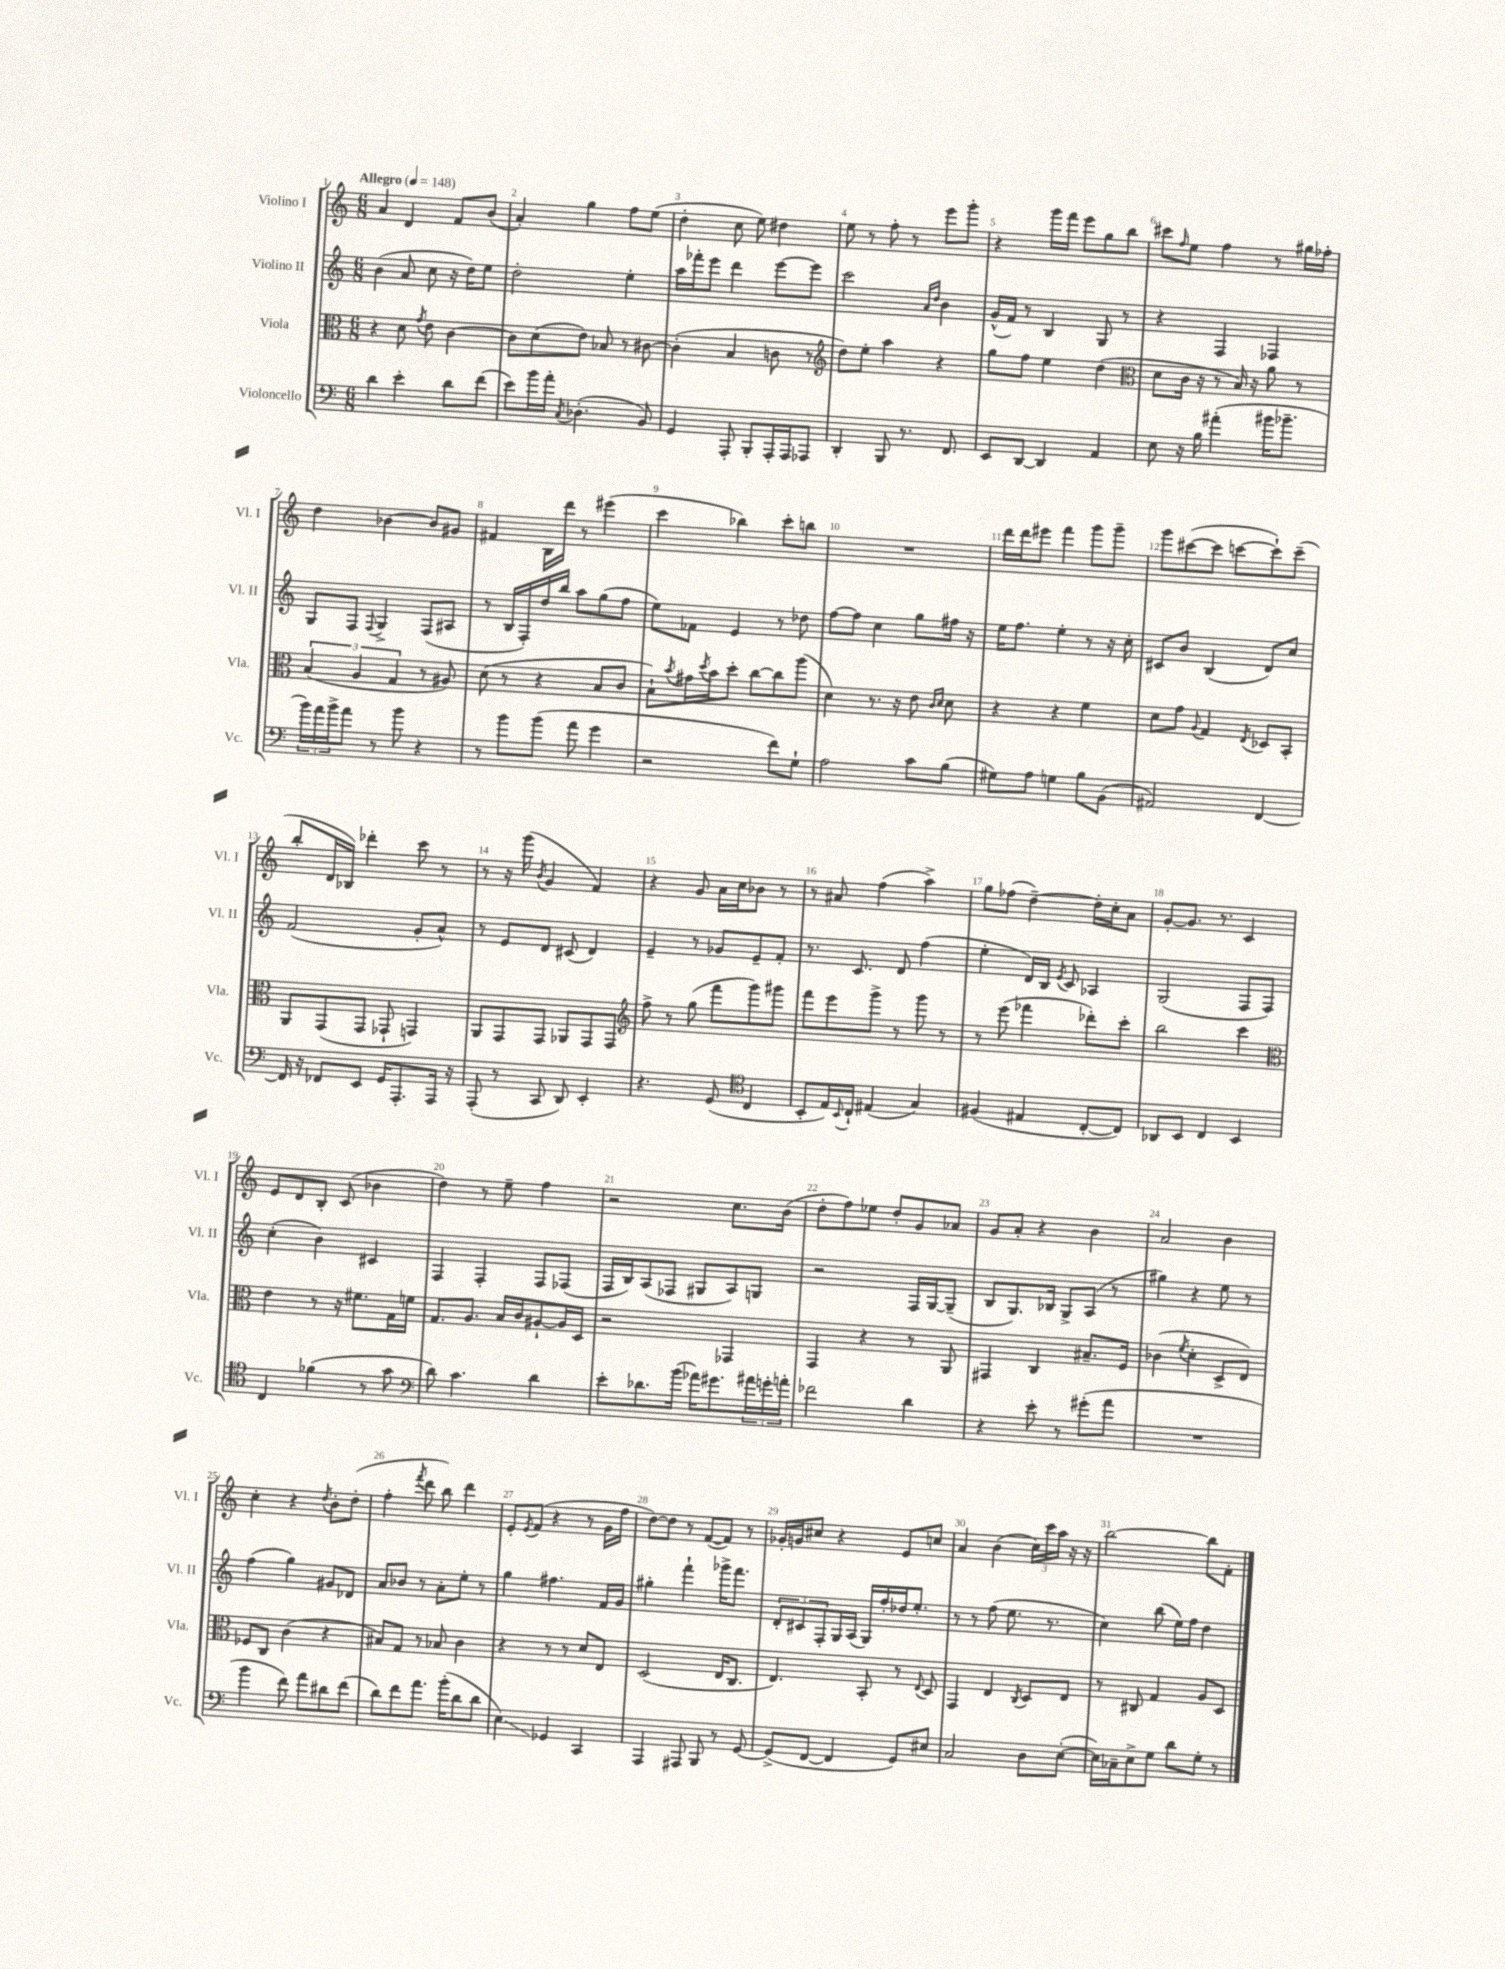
<<
\new StaffGroup <<
\new Staff = "s0" \with { instrumentName = "Violino I" shortInstrumentName = "Vl. I" } {
    \clef treble \key c \major \numericTimeSignature \time 6/8 \tempo "Allegro" 4 = 148
    a'4 d'4 f'8 b'8( |
    a'4-.) g''4 f''8 e''8( |
    d''4-. c''8 e''8) dis''4 |
    e''8 r8 f''8-. r8 e'''8 g'''8-. |
    r4 g'''16 f'''16 e'''8 g''8 b''8 |
    cis'''8 \grace { f''16 } e''8 f''4 r8 gis''16 fes''16-. |
    d''4 bes'4~ bes'8 gis'8 |
    fis'4 b16 d'''16 r8 eis'''4( |
    c'''4 bes''4) c'''8-. b''8 |
    R2. |
    d'''16 d'''16 eis'''8 f'''4 g'''8 g'''8-- |
    g'''8 cis'''8~( cis'''8 c'''8~ c'''8-!) c'''8--( |
    b''8-. d'16 bes16) des'''4-. c'''8 r8 |
    r8 r16 g'''16( \acciaccatura { b'8 } g'4 f'4) |
    r4 g'8 a'16 c''16 bes'8 r8 |
    r8 ais'8 f''4( a''4->) |
    g''8 fes''8( d''4~--) d''16-. c''16-. a'8 |
    g'8~-. g'8. r8. c'4 |
    e'8 d'8 b8-. c'8( bes'4 |
    d''4) r8 e''8-- f''4 |
    r2 c''8. b'16( |
    d''8-. f''8) ees''8 d''8-. g'8 aes'8 |
    g'8 a'8-. r4 b'4 |
    a'2 b'4 |
    c''4-. r4 \acciaccatura { d''8 } b'8-. d''8-.( |
    f''4-. \acciaccatura { f'''8 } d'''8 b''8) d'''4 |
    e'8-. \acciaccatura { e'8 } f'8( r4 r8 g'16 f''16 |
    d''8~) d''8 r8 f'8~( f'8) r8 |
    ges'16-. g'16 cis''8 r4 e'8 c''8 |
    a'4 b'4( \tuplet 3/2 { c''16) c'''16 a''16 } r16 r16 |
    b''2~ b''8 f'8-. \bar "|." |
}
\new Staff = "s1" \with { instrumentName = "Violino II" shortInstrumentName = "Vl. II" } {
    \clef treble \key c \major \numericTimeSignature \time 6/8
    b'4( a'8 c''8 r16 d''16) e''8 |
    d''2-. e''4-. |
    a''16 fes'''16-. e'''8 d'''4 e'''8~ e'''8 |
    c'''2 \grace { a'16 d''16 } b'4 |
    g'16-^( f'16) r8 b4 g8 r8 |
    r4 f4 fes4 |
    g8 f8 \appoggiatura { f8 } g4-> f8( ais8 |
    r8 b16 f16-.) d''16 b''16 a''8 g''8( f''8 |
    e''8) fes'8 e'4 r8 des''8 |
    f''8~ f''8 c''4 g''8 fis''16 r16 |
    e''16 f''8. e''4-. r8 r16 c''16-. |
    cis'8 b'8 b4( d'8) c''8 |
    f'2( g'8-. a'8-^) |
    r8 e'8 d'8 cis'8( d'4) |
    e'4-- r8 ges'8 e'8-- f'8-. |
    r8. c'8. d'8 f''4( |
    e''4-. d'16) b16 \acciaccatura { e'8 } c'8 aes4 |
    g2( f8 f8) |
    c''4-.( b'4) cis'4 |
    f4 f4-. f8 fes8( |
    f16 b16) a8( fes8 gis8 a8) g8 |
    r2 f16 g16~ g8--( |
    b8 g8.) bes16 g8-> a8( r8 |
    gis''4) r4 e''8 r8 |
    f''4( g''4) gis'8 des'8 |
    a'8 bes'8 r8 a'8-. e''8-. r8 |
    g''4 fis''4. f'16 g'16 |
    gis''4-. f'''4-! ges'''16-> f'''8. |
    \tuplet 3/2 { d'8-. cis'8 f8-. } g16 a16( g16) f''16-. des''16 e''8.-. |
    r8 r8 f''8( e''8. r8. |
    c''4) b''8( e''16) f''16 d''4 \bar "|." |
}
\new Staff = "s2" \with { instrumentName = "Viola" shortInstrumentName = "Vla." } {
    \clef alto \key c \major \numericTimeSignature \time 6/8
    r4 d'8 \acciaccatura { g'8 } e'8 c'4~ |
    c'8 d'8( e'8) bes8 r8 cis'8~ |
    cis'4-.( b4 c'8 r8 |
    \clef treble d''8) e''8-. a''4 r4 |
    g''8 f''8 e''4 d''4( |
    \clef alto d'8 c'16 r16 r8 b16) r16 a'8 r8 |
    \tuplet 3/2 { b4( a4 g4 } r8 ais8) |
    d'8( r8 r4 b8 c'8 |
    b8-!) \acciaccatura { b'8 } gis'16 \acciaccatura { d''8 } b'16 d''8-. c''8~ c''8 a''8( |
    d'4) r8. r16 e'8 \grace { c'16 d'16 } d'8 |
    r4 r4 f'4 |
    d'8 g'8 \appoggiatura { a8 } g4 \acciaccatura { e8 } des8 b,8-. |
    a,8 g,8( g,8 ges,8-! g,4) |
    a,8 g,8 g,8 aes,8 g,8 g,8 |
    \clef treble f''8-> r8 g''8( f'''8 g'''8) gis'''8 |
    f'''8 e'''8 g'''8-> r8 g'''8 r8 |
    r8 e'''8( fes'''4 des'''8-.) c'''8-. |
    b''2 c'''4 |
    \clef alto e'4 r8 r16 fis'8. g16 f'16 |
    g8. a8. b16 c'16 ais8~-! ais16 d16 |
    r2 ges,4 |
    g,4 r4 r8 a,8 |
    gis,4 c4 bis8.-- f16 |
    ces'4( \acciaccatura { f'8 } d'4-. d8-> e8) |
    fes8 c8 c'4( r4 |
    bis8) g8 r8 bes8 c'4 |
    r4 r8 r8 d'8 e8 |
    d2( e16 c8. |
    e4.) b,8-. r8 \appoggiatura { e8 } d8 |
    g,4 e4 \acciaccatura { c8 } d8 e8 |
    r8 cis8 g4 a8 d8 \bar "|." |
}
\new Staff = "s3" \with { instrumentName = "Violoncello" shortInstrumentName = "Vc." } {
    \clef bass \key c \major \numericTimeSignature \time 6/8
    d'4 e'4-. d'8 f'8( |
    e'8) b'16 a'16-. \acciaccatura { c8 } des4.-.( b,8) |
    g,4 a,,8-. b,,8-. a,,16-. a,,16 aes,,8 |
    d,4-. b,,8 r8. f,8. |
    e,8 d,8~ d,4 a,4 |
    e8 r16 b16 ais'4-.( bis'16 bes'8.-- |
    \tuplet 3/2 { b'16) a'16 b'16-> } a'8 r8 b'8 r4 |
    r8 b'8 b'8( a'8 g'4 |
    r2 f'8) g8-! |
    a2 c'8 b8( |
    gis8) a8 g4 b8 b,8( |
    ais,2) f,4~ |
    f,16 r16 fes,8 e,8 g,16 a,,8.-. a,,16 r16 |
    a,,8-.( r8 c,8 d,8) e,4-. |
    r4. g,8( \clef tenor c4 |
    b,8-. e16) \appoggiatura { b,8 } c16-! eis4( g4) |
    fis4( eis4 c8~-. c8) |
    aes,8 b,8 c4 b,4 |
    c4 fes'4( r8 g'8 |
    \clef bass d'8) c'4. d'4 |
    e'8-. des'8. b'16( aes'16) gis'8. \tuplet 3/2 { ais'16 g'16-. a'16-. } |
    fes'2 d'4 |
    r4 e'8-. r8 gis'8-.( a'8 |
    R2. |
    b'4 f'8) a'8 dis'8 f'8( |
    d'8) f'8 a'8. b'16-.( d'8 d'8 |
    e4\glissando) ges,4 c,4 |
    a,,4 ais,,8 b,,8 r8 g,8~ |
    g,8->( f,8~ f,4 g,8) eis8 |
    c2 d8 e8~-.( |
    e16) ces16-- e8-> g8 d'8 g8-. r8 \bar "|." |
}
>>
>>
\layout { \context { \Score \override BarNumber.break-visibility = ##(#f #t #t) barNumberVisibility = #all-bar-numbers-visible } }
